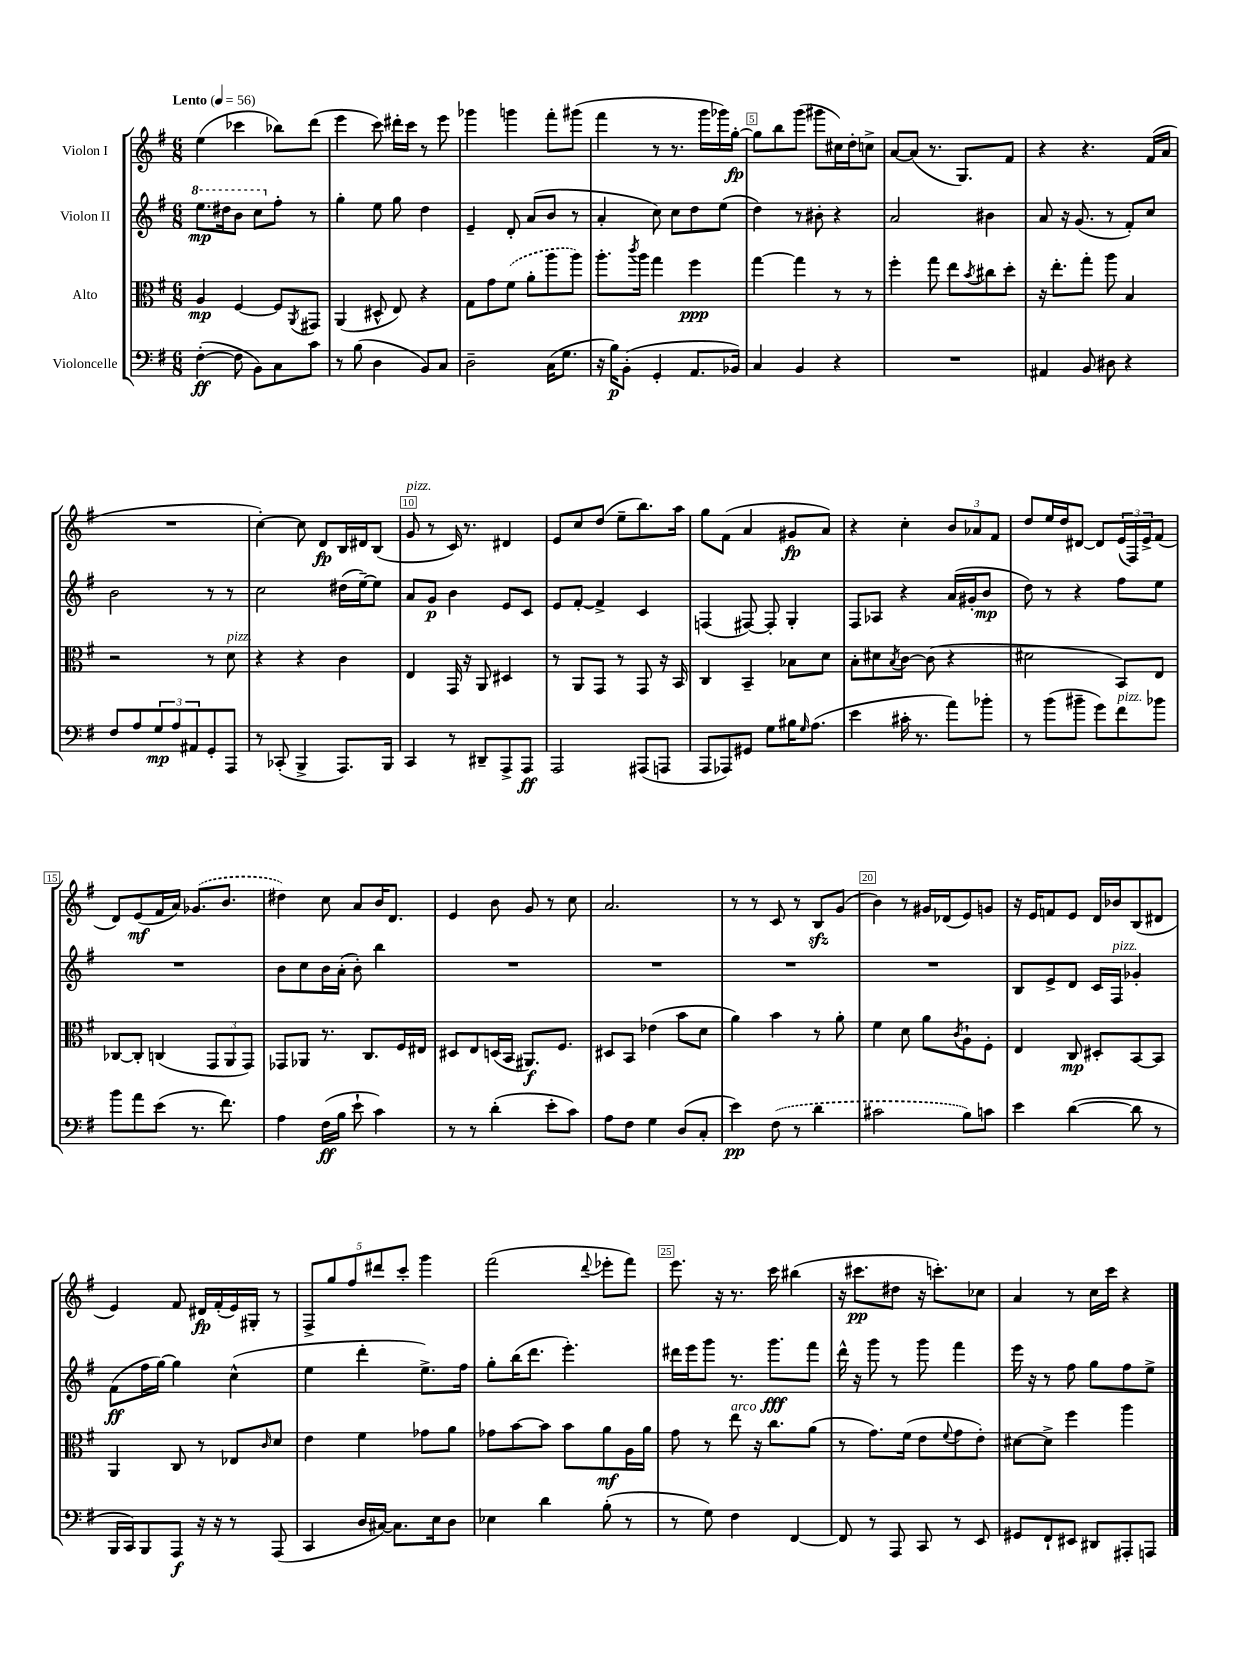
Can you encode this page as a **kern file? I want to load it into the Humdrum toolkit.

**kern	**kern	**kern	**kern
*staff4	*staff3	*staff2	*staff1
*clefF4	*clefC3	*clefG2	*clefG2
*k[f#]	*k[f#]	*k[f#]	*k[f#]
*M6/8	*M6/8	*M6/8	*M6/8
*MM56	*MM56	*MM56	*MM56
([4F#'	4A	8.eee	(4ee
.	.	16ddd#	.
8F#]	[4F#	8bb	4ccc-
8BB)	.	8ccc	.
8C	8F#]	8ff#'	8bb-)
.	8qAA	.	.
8c	8GG#	8r	(8ddd
=	=	=	=
8r	(4AA	4gg'	4eee
(8B	.	.	.
4D	8D#^^	8ee	8ccc)
.	8E)	8gg	16ddd#'
.	.	.	16ccc
8BB)	4r	4dd	8r
8C	.	.	8eee
=	=	=	=
2D~	8G	4e~	4ggg-
.	8g	.	.
.	(8f#	8d'	4ggg
.	8a'	(8a	.
(16C	8aa	8b	8fff#'
8.G	.	.	.
.	8aa)	8r	(8ggg#
=	=	=	=
16r	8.aa'	4a'	4fff#
16B)	.	.	.
(8BB'	.	.	.
.	8qccc	.	.
.	16aa	.	.
4GG'	4gg	8cc)	8r
.	.	8cc	8.r
8.AA	4ff#	8dd	.
.	.	.	16ggg
.	.	(8ee	16ggg-)
16BB-)	.	.	[16gg'
=	=	=	=
4C	[4gg	4dd)	8gg]
.	.	.	8bb
4BB	4gg]	8r	(8ggg
.	.	8b#'	8ggg#
4r	8r	4r	16cc#)
.	.	.	16dd'
.	8r	.	8cc^
=	=	=	=
2.r	4ff#'	2a	[8a
.	.	.	(8a]
.	8gg	.	8.r
.	8ee	.	.
.	.	.	8.G)
.	8qb	.	.
.	8cc#	4b#	.
.	8dd'	.	8f#
=	=	=	=
4AA#	16r	8a	4r
.	8.ee'	.	.
.	.	16r	.
.	.	(8.g	.
8BB	8gg'	.	4.r
8D#	8aa	8r	.
4r	4B	8f#')	.
.	.	8cc	(16f#
.	.	.	16a
=	=	=	=
8F#	2r	2b	2.r
8A	.	.	.
12G	.	.	.
12A	.	.	.
12AA#	.	.	.
8GG'	8r	8r	.
8AAA	8d	8r	.
=	=	=	=
8r	4r	2cc	[4cc')
(8CC-'	.	.	.
4BBB^	4r	.	8cc]
.	.	.	8d
8.AAA)	4c	(16dd#	16B
.	.	[16ee~)	16d#
.	.	8ee]	(8B
16BBB	.	.	.
=	=	=	=
4CC	4E	8a	8g
.	.	8g	8r
8r	16GG	4b	16c)
.	16r	.	8.r
8DD#~	8AA	.	.
8AAA^	4D#	8e	4d#
8AAA	.	8c	.
=	=	=	=
2AAA	8r	8e	8e
.	8AA	[8f#'	8cc
.	8GG	4f#^]	(8dd
.	8r	.	8ee~
(8AAA#	8GG	4c	8.bb)
8AAA	16r	.	.
.	16BB	.	16aa
=	=	=	=
8AAA	4C	(4F	8gg
8AAA-)	.	.	(8f#
8GG#	4BB~	[8F#)	4a
8G	.	8F#']	.
16B#	8B-	4G'	8g#
16qqG	.	.	.
(8.A	.	.	.
.	8d	.	8a)
=	=	=	=
4e	8B'	8F#	4r
.	8d#	8A-	.
.	8qB	.	.
16c#'	[8c	4r	4cc'
8.r	.	.	.
.	(8c]	.	.
8a)	4r	(16a	12b
.	.	16g#'	.
.	.	.	12a-
8b-'	.	8b	.
.	.	.	12f#
=	=	=	=
8r	2d#	8dd)	8dd
(8b	.	8r	16ee
.	.	.	16dd
8b#~	.	4r	[8d#
8g)	.	.	8d#]
8f#	8BB)	8ff#	(24e
.	.	.	24F#)
.	.	.	24e^
8b-	8E	8ee	(8f#
=	=	=	=
8b	[8C-	2.r	8d)
8a	8C-']	.	(8e
(8e	(4C	.	16f#
.	.	.	16a)
8.r	.	.	(8.g-
.	12GG	.	.
8.f#)	.	.	8.b
.	12AA	.	.
.	12GG)	.	.
=	=	=	=
4A	8GG-	8b	4dd#)
.	8AA-	8cc	.
(16F#	8.r	16b	8cc
16B	.	(16a'	.
8e`	.	8b')	8a
.	8.C	.	.
4c)	.	4bb	16b
.	.	.	8.d
.	16F#	.	.
.	16E#	.	.
=	=	=	=
8r	8D#	2.r	4e
8r	8E	.	.
(4d'	(16D	.	8b
.	16BB	.	.
.	8.AA#)	.	8g
8e'	.	.	8r
.	8.F#	.	.
8c)	.	.	8cc
=	=	=	=
8A	8D#	2.r	2.a
8F#	8BB	.	.
4G	(4e-	.	.
(8D	8b	.	.
8C'	8d	.	.
=	=	=	=
4e)	4a)	2.r	8r
.	.	.	8r
(8F#	4b	.	8c
8r	.	.	8r
4d	8r	.	8B
.	8a'	.	(8g
=	=	=	=
2c#	4f#	2.r	4b)
.	8d	.	8r
.	8a	.	16g#
.	.	.	(16d-
.	8qc	.	.
8B)	8A`	.	8e)
8c	8F#'	.	8g
=	=	=	=
4e	4E	8B	16r
.	.	.	16e
.	.	8e^	8f
([4d	8C	8d	8e
.	8D#'	16c	16d
.	.	16F#	16b-
8d]	[8BB	4g-'	(8B
8r	8BB]	.	8d#
=	=	=	=
16BBB	4AA	(8f#	4e)
16CC)	.	.	.
8BBB	.	16ff#	.
.	.	[16gg)	.
8AAA	8C	4gg]	8f#
16r	8r	.	16d#
16r	.	.	(16f#'
8r	8E-	(4cc^^	16e)
.	.	.	16G#'
.	16qqc	.	.
(8AAA	8d	.	8r
=	=	=	=
4CC	4e	4ee	10F#^
.	.	.	10gg
.	.	.	10ff#
16D	4f#	4ddd'	.
.	.	.	10ddd#
[16C#)	.	.	.
8.C#]	.	.	.
.	.	.	10ccc'
.	8g-	8.ee^)	4ggg
16E	.	.	.
8D	8a	.	.
.	.	16ff#	.
=	=	=	=
4E-	8g-	8gg'	(2fff#
.	[8b	(16bb	.
.	.	8.ddd	.
4d	8b]	.	.
.	8b	4.eee')	.
.	.	.	8qqddd
(8B'	8a	.	8eee-'
8r	16A	.	8fff#)
.	16a	.	.
=	=	=	=
8r	8g	16ddd#	8.eee
.	.	16eee	.
8G)	8r	8ggg	.
.	.	.	16r
4F#	8ee	8.r	8.r
.	16r	.	.
.	8.cc	8.ggg	16ccc
[4FF#	.	.	(4bb#
.	(8a	8fff#	.
=	=	=	=
8FF#]	8r	16ddd^^	16r
.	.	16r	8.ccc#
8r	8.g)	8ggg	.
8AAA	.	8r	8dd#
.	(16f#	.	.
8CC	8e	8ggg	16r
.	.	.	8.ccc')
.	8qqf#	.	.
8r	8g	4fff#	.
8EE	8e')	.	8cc-
=	=	=	=
8GG#	[8d#	16eee	4a
.	.	16r	.
8FF#`	8d#^]	8r	.
8EE#	4ff#	8ff#	8r
8DD#	.	8gg	16cc
.	.	.	16ccc
8AAA#'	4aa	8ff#	4r
8AAA	.	8ee^	.
==	==	==	==
*-	*-	*-	*-
